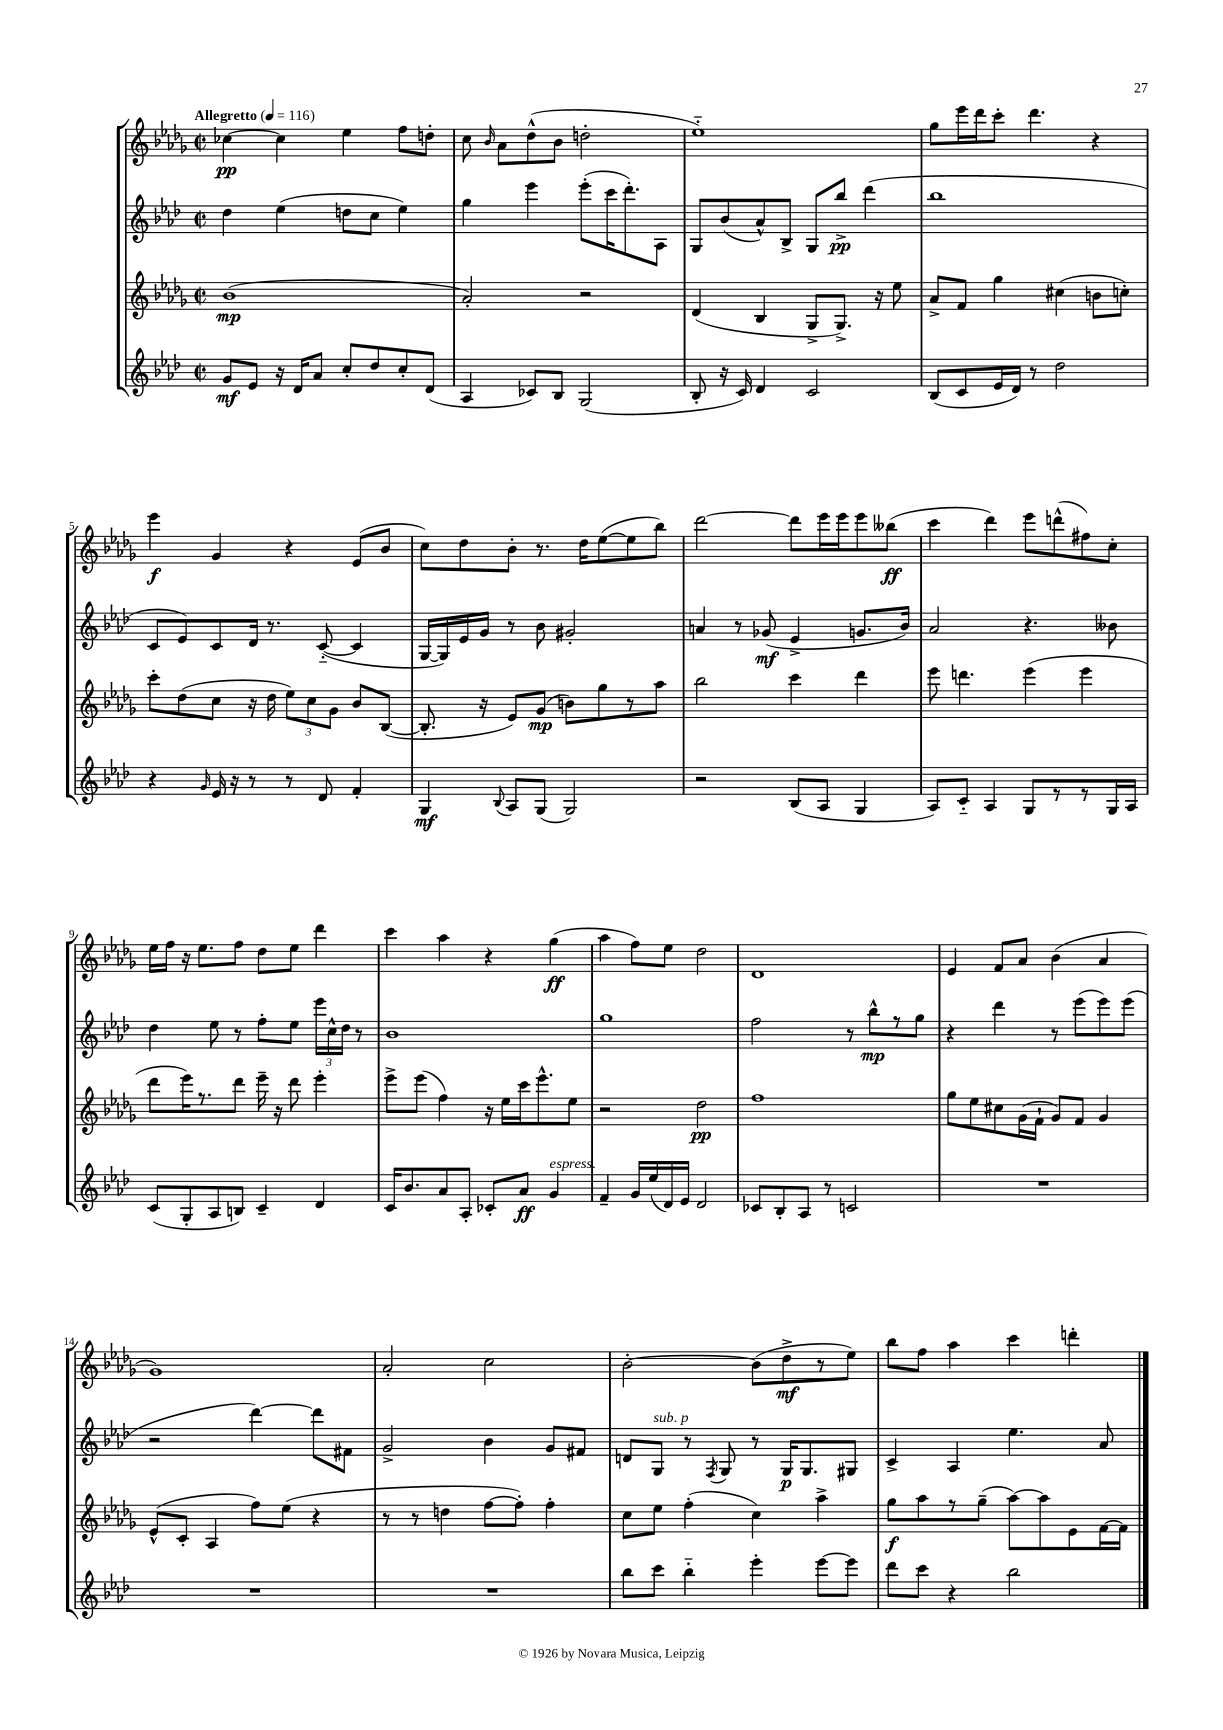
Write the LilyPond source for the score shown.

<<
\new StaffGroup <<
\new Staff = "s0" {
    \clef treble \key des \major \defaultTimeSignature \time 2/2 \tempo "Allegretto" 4 = 116
    \autoBeamOff ces''4~\pp ces''4 ees''4 f''8[ d''8]-. |
    c''8 \grace { bes'16 } aes'8[ des''8-^( bes'8] d''2-. |
    ees''1-_) |
    ges''8[ ees'''16 des'''16 c'''8]-. des'''4. r4 |
    ees'''4\f ges'4 r4 ees'8[( bes'8] |
    c''8[) des''8 bes'8]-. r8. des''16[ ees''8~( ees''8 bes''8]) |
    des'''2~ des'''8[ ees'''16 ees'''16 ees'''8 beses''8]\ff( |
    c'''4 des'''4) ees'''8[ d'''8-^( fis''8) c''8]-. |
    ees''16[ f''16] r16 ees''8.[ f''8] des''8[ ees''8] des'''4 |
    c'''4 aes''4 r4 ges''4\ff( |
    aes''4 f''8[) ees''8] des''2 |
    des'1 |
    ees'4 f'8[ aes'8] bes'4( aes'4 |
    ges'1) |
    aes'2-. c''2 |
    bes'2~-. bes'8[( des''8->\mf r8 ees''8]) |
    bes''8[ f''8] aes''4 c'''4 d'''4-. \bar "|." |
}
\new Staff = "s1" {
    \clef treble \key aes \major \defaultTimeSignature \time 2/2
    \autoBeamOff des''4 ees''4( d''8[ c''8] ees''4) |
    g''4 ees'''4 ees'''8[-.( c'''16 des'''8.-.) aes8] |
    g8[ bes'8( aes'8-^) bes8]-> g8[ bes''8]->\pp des'''4( |
    bes''1 |
    c'8[ ees'8) c'8 des'16] r8. c'8~-_( c'4 |
    g16[~ g16) ees'16 g'16] r8 bes'8 gis'2-. |
    a'4 r8 ges'8\mf( ees'4-> g'8.[ bes'16]) |
    aes'2 r4. beses'8 |
    des''4 ees''8 r8 f''8[-. ees''8] \tuplet 3/2 { ees'''16[ c''16-^ des''16] } r8 |
    bes'1 |
    g''1 |
    f''2 r8 bes''8[-^\mp r8 g''8] |
    r4 des'''4 r8 ees'''8[( ees'''8) ees'''8]( |
    r2 des'''4~) des'''8[ fis'8] |
    g'2-> bes'4 g'8[ fis'8] |
    d'8[ g8]^\markup { \italic "sub. p" } r8 \acciaccatura { f8 } g8 r8 g16[\p g8. gis8] |
    c'4-> aes4 ees''4. aes'8 \bar "|." |
}
\new Staff = "s2" {
    \clef treble \key des \major \defaultTimeSignature \time 2/2
    \autoBeamOff bes'1\mp( |
    aes'2-.) r2 |
    des'4( bes4 ges8[-> ges8.]->) r16 ees''8 |
    aes'8[-> f'8] ges''4 cis''4( b'8[ c''8]-.) |
    c'''8[-. des''8( c''8] r16 des''16 \tuplet 3/2 { ees''8[) c''8 ges'8] } bes'8[ bes8]~( |
    bes8.-. r16 ees'8[) ges'8]\mp( b'8[) ges''8 r8 aes''8] |
    bes''2 c'''4 des'''4 |
    ees'''8 d'''4. ees'''4( ees'''4 |
    des'''8[ ees'''16) r8. des'''8] ees'''16-- r16 des'''8 ees'''4-. |
    ees'''8[-> ees'''8]( f''4) r16 ees''16[ c'''16 ees'''8.-^ ees''8] |
    r2 des''2\pp |
    f''1 |
    ges''8[ ees''8 cis''8 ges'16( f'16]-! ges'8[) f'8] ges'4 |
    ees'8[-^( c'8]-. aes4 f''8[) ees''8]( r4 |
    r8 r8 d''4 f''8[~ f''8]-.) f''4-. |
    c''8[ ees''8] f''4-.( c''4) aes''4-> |
    ges''8[\f aes''8 r8 ges''8]--( aes''8[~) aes''8 ees'8 f'16~ f'16] \bar "|." |
}
\new Staff = "s3" {
    \clef treble \key aes \major \defaultTimeSignature \time 2/2
    \autoBeamOff g'8[\mf ees'8] r16 des'16[ aes'8] c''8[-. des''8 c''8-. des'8]( |
    aes4 ces'8[) bes8] g2( |
    bes8-. r16 c'16) des'4 c'2 |
    bes8[( c'8 ees'16 des'16]) r8 des''2 |
    r4 \grace { g'16 } ees'16 r16 r8 r8 des'8 f'4-. |
    g4\mf \appoggiatura { bes8 } aes8[ g8]( g2) |
    r2 bes8[( aes8] g4 |
    aes8[) c'8]-_ aes4 g8[ r8 r8 g16 aes16] |
    c'8[( g8-. aes8 b8]) c'4-- des'4 |
    c'16[ bes'8. aes'8 aes8]-. ces'8[-. aes'8]\ff g'4^\markup { \italic "espress." } |
    f'4-- g'16[ ees''16( des'16) ees'16] des'2 |
    ces'8[ bes8-. aes8] r8 c'2 |
    R1 |
    R1 |
    R1 |
    bes''8[ c'''8] bes''4-_ ees'''4-. ees'''8[~ ees'''8] |
    des'''8[ c'''8] r4 bes''2 \bar "|." |
}
>>
>>
